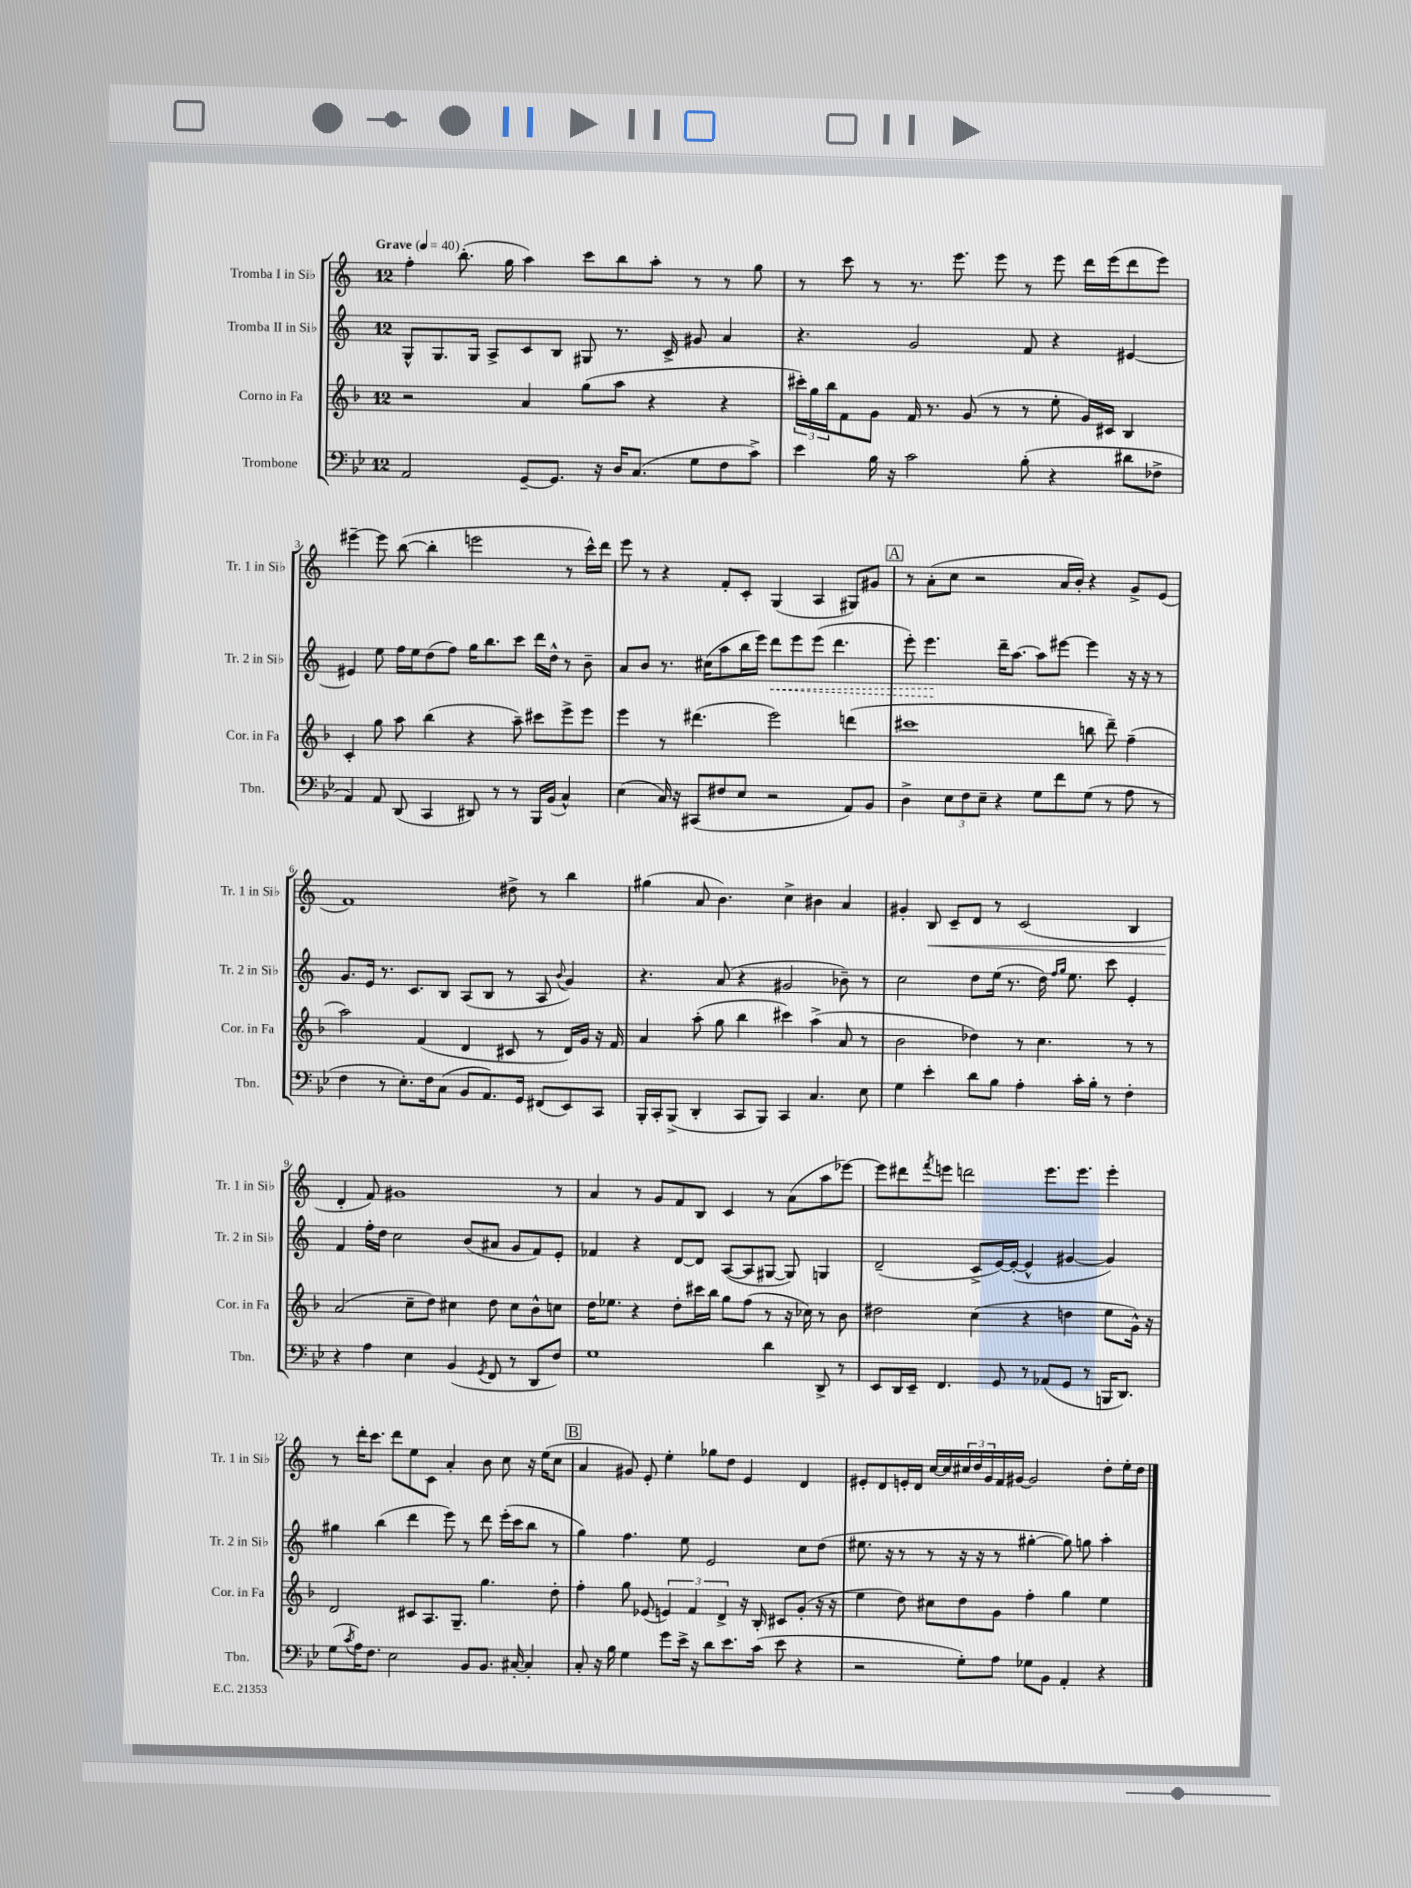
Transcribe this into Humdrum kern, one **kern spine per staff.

**kern	**kern	**kern	**kern
*staff4	*staff3	*staff2	*staff1
*clefF4	*clefG2	*clefG2	*clefG2
*k[b-e-]	*k[b-]	*k[]	*k[]
*M12/8	*M12/8	*M12/8	*M12/8
*MM40	*MM40	*MM40	*MM40
2AA	2r	8G^^	4ff'
.	.	8.G	.
.	.	.	(8.bb'
.	.	16G	.
.	.	8A^	.
.	.	.	16gg
[8GG~	4a	8c	4aa)
8.GG]	.	8B	.
.	(8gg	8G#	8ccc
16r	.	.	.
16D	8aa	8.r	8bb
(8.C	.	.	.
.	4r	.	8aa'
.	.	16c^	.
8G	.	8g#	8r
8F	4r	4a	8r
8c^)	.	.	8gg
=	=	=	=
4e-	24ccc#')	4.r	8r
.	24gg	.	.
.	24bb-	.	.
.	8f	.	8ccc
16B-	8g	.	8r
16r	.	.	.
2c	16f	2g	8.r
.	8.r	.	.
.	.	.	8.eee
.	(8g	.	.
.	8r	.	8eee
(8B-'	8r	8f	8r
4r	8ee'	4r	8eee
.	16g)	.	16ddd
.	16c#	.	(16eee
8d#	4B-	[4e#	8ddd
8F-^	.	.	8eee)
=	=	=	=
4AA)	4c'	4e#]	[4eee#~
8AA	8gg	8ee	8eee#]
(8DD	8aa	16ff	([8bb
.	.	16ee	.
4CC	(4bb-	(8dd	4bb']
.	.	8ff)	.
8DD#)	4r	16gg	2eee
.	.	8.bb	.
8r	.	.	.
8r	8aa~)	8ccc	.
16BBB-	8ccc#	16ddd	.
(16BB-	.	16dd^^	.
4C^^)	8eee^	8r	8r
.	8eee	8b~	16ccc^^)
.	.	.	16ddd
=	=	=	=
(4E-	4eee	8a	8eee
.	.	8b	8r
16C)	8r	8.r	4r
16r	.	.	.
(8CC#	(4.ddd#	.	.
.	.	(16cc#	.
8F#	.	8aa	8f'
8E-	.	16bb	8c'
.	.	16eee)	.
2r	2eee)	8ddd	(4G
.	.	8eee	.
.	.	(8eee	4A
.	.	4.ddd	.
8AA)	(4ddd	.	8G#)
8BB-	.	.	8g#
=	=	=	=
4D^	1ccc#	8eee')	8r
.	.	4.eee	(8a'
12E-	.	.	8cc
12F	.	.	.
.	.	.	2r
12E-~	.	.	.
4r	.	16ddd~	.
.	.	[8.aa	.
8G	.	8aa]	.
8f	.	[8eee#	16a
.	.	.	16b')
(8G	8bb	4eee#]	4r
8r	8ddd~)	.	.
8A	(4ff~	16r	8g^
.	.	16r	.
8r	.	8r	(8e
=	=	=	=
4F	2aa)	8.g	1f)
.	.	16e	.
8r	.	8.r	.
8.E-')	.	.	.
.	.	8.c	.
.	(4f	.	.
16F	.	.	.
(8C	.	8B	.
8BB-	4d	(8A	.
8.AA)	.	8B	.
.	8c#	8r	8dd#^
16GG	.	.	.
(8FF#	8r	8A	8r
.	.	8qqb	.
8EE-)	16d)	4g)	4bb
.	16g	.	.
8CC	16r	.	.
.	16f	.	.
=	=	=	=
16BBB-'	4a	4.r	(4gg#
16CC'	.	.	.
(8BBB-^	.	.	.
4DD'	(8aa'	.	8a
.	8gg	(8a	4.b)
8CC	4bb-	4r	.
8BBB-)	.	.	.
4CC	4ccc#)	2g#	4cc^
4.C	(4aa^	.	4b#
.	8a	8b-~)	4a
8E-	8r	8r	.
=	=	=	=
4G	2b-	2cc	4g#'
4e-'	.	.	8B
.	.	.	8c~
8d	4dd-)	8dd	8d
8B-	.	(16ee	8r
.	.	8.r	.
4A'	8r	.	(2c
.	4.cc	16dd)	.
.	.	16qqff	.
.	.	16qqgg	.
.	.	8.ee	.
16c'	.	.	.
16B-'	.	.	.
8r	.	8ccc	.
4F'	8r	4e'	4B
.	8r	.	.
=	=	=	=
4r	(2a	4f	4d'
4A	.	16ff'	8f)
.	.	16dd	.
.	.	2cc	1g#
4E-	8cc~	.	.
.	8dd)	.	.
(4BB-	4cc#	.	.
.	.	(8b	.
8qGG	.	.	.
8FF	8dd	8a#	.
8r	8cc#	8g	.
8DD	8b-^^	8f)	.
8F)	8cc	8e'	8r
=	=	=	=
1G	16dd	4f-	4a
.	8.ee-	.	.
.	4r	4r	8r
.	.	.	8g
.	8dd'	[8d	8f
.	16ccc#	8d]	8B
.	16bb-	.	.
.	8gg	([8A	4c
.	(8ff	8A]	.
4d	8r	[8G#	8r
.	16r	8G#])	(8a
.	16cc-)	.	.
8DD^	8r	4G	8aa
8r	8b-	.	[8eee-)
=	=	=	=
8EE-	2dd#	(2d~	8eee-]
16DD	.	.	8ddd#
16EE-~	.	.	.
.	.	.	8qfff
4.FF	.	.	8eee
.	.	.	2ddd
.	(4cc	8c^	.
8GG	.	[16e)	.
.	.	(16e'_	.
8r	4r	4e^^]	.
(8AA-	.	.	8.eee
8GG	4dd	[4g#	.
.	.	.	8.eee
8r	.	.	.
16BBB	8ee	4g#])	4eee'
8.DD)	.	.	.
.	16g^^)	.	.
.	16r	.	.
=	=	=	=
(8G	2d	4gg#	8r
8qc	.	.	.
16A)	.	.	16ddd'
8.F	.	.	8.ccc
.	.	(4bb	.
2E-	.	.	8ddd
.	8c#	4ddd	8ee
.	8.A	.	8c
.	.	8eee)	4a'
.	8.G~	.	.
8BB-	.	8r	.
8.BB-	4.gg	8ddd	8b
.	.	(16eee'	8cc
[16C#'	.	16ccc	.
4C#']	.	8bb	16r
.	.	.	(16ee
.	8dd'	8r	8cc
=	=	=	=
8C'	4ff'	4gg)	4a
16r	.	.	.
16B-	.	.	.
4G	8gg	4.ff	8g#)
.	(8e-	.	8e'
8g	6e)	.	4ee'
16e-^	.	8ee	.
.	6f	.	.
16r	.	.	.
8d	.	2e	8gg-
.	6d^	.	.
8.e-	.	.	8dd
.	16r	.	4e
(16c	16B-'	.	.
8e-	8c#	.	.
4r	(8g'	8cc	4d
.	16r	(8dd	.
.	16r	.	.
=	=	=	=
2r	4ee	8.ee#	8e#'
.	.	.	8d
.	.	16r	.
.	8dd)	8r	16e'
.	.	.	16d
.	8cc#	8r	[16cc
.	.	.	16cc]
8G')	8dd	16r	24cc#
.	.	.	24dd
.	.	16r	.
.	.	.	24g
8A	8g	8r	16f
.	.	.	[16g#
8G-	4ff'	[4gg#'	2g#]
8BB-	.	.	.
4AA'	4gg	8gg#])	.
.	.	8gg	.
4r	4ee	4aa'	8dd'
.	.	.	16ee'
.	.	.	16dd
==	==	==	==
*-	*-	*-	*-
